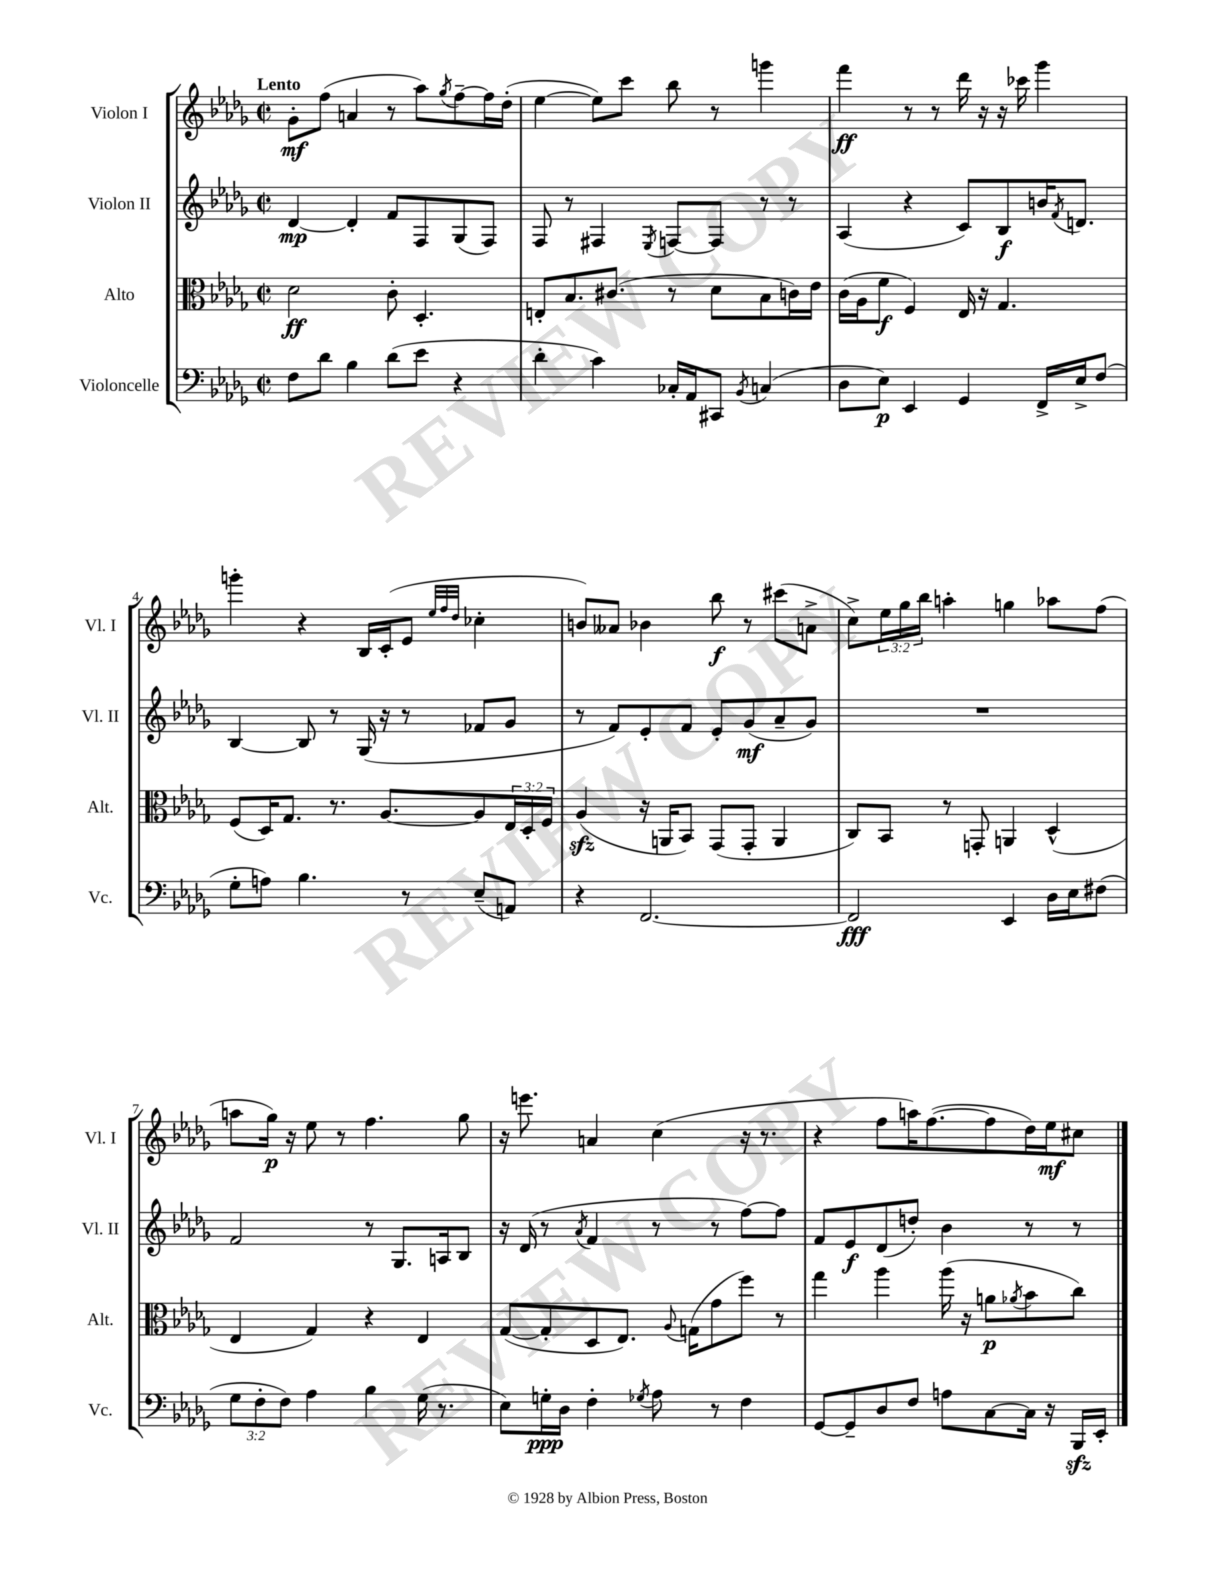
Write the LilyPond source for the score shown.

<<
\new StaffGroup <<
\new Staff = "s0" \with { instrumentName = "Violon I" shortInstrumentName = "Vl. I" } {
    \clef treble \key des \major \defaultTimeSignature \time 2/2 \override Staff.TupletNumber.text = #tuplet-number::calc-fraction-text \tempo "Lento"
    ges'8-.\mf f''8( a'4 r8 aes''8) \acciaccatura { ges''8 } f''8~-- f''16 des''16-.( |
    ees''4~ ees''8) c'''8 bes''8 r8 g'''4 |
    f'''4\ff r8 r8 des'''16 r16 r16 ces'''16 ges'''4 |
    g'''4-. r4 bes16 c'16-.( ees'8 \grace { ees''32 f''32 des''32 } ces''4-. |
    b'8) aeses'8 bes'4 bes''8\f r8 cis'''8( a'8-> |
    c''8->) \tuplet 3/2 { ees''16 ges''16 bes''16 } a''4-. g''4 aes''8 f''8( |
    a''8 ges''16\p) r16 ees''8 r8 f''4. ges''8 |
    r16 e'''8. a'4 c''4( r16 r8. |
    r4 f''8 a''16) f''8.~( f''8 des''16) ees''16\mf cis''8 \bar "|." |
}
\new Staff = "s1" \with { instrumentName = "Violon II" shortInstrumentName = "Vl. II" } {
    \clef treble \key des \major \defaultTimeSignature \time 2/2
    des'4~\mp des'4-. f'8 f8 ges8( f8) |
    f8 r8 fis4 \acciaccatura { ees8 } f8~ f8 r8 r8 |
    aes4( r4 c'8) bes8\f b'16 \acciaccatura { f'8 } d'8. |
    bes4~ bes8 r8 ges16( r16 r8 fes'8 ges'8 |
    r8 f'8) ees'8-. f'8 ees'8-. ges'8\mf( aes'8-- ges'8) |
    R1 |
    f'2 r8 ges8. a16 bes8 |
    r16 des'16( r8 \acciaccatura { aes'8 } f'4 r8 r8 f''8~) f''8 |
    f'8 ees'8\f des'8( d''8-.) bes'4 r8 r8 \bar "|." |
}
\new Staff = "s2" \with { instrumentName = "Alto" shortInstrumentName = "Alt." } {
    \clef alto \key des \major \defaultTimeSignature \time 2/2 \override Staff.TupletNumber.text = #tuplet-number::calc-fraction-text
    des'2\ff c'8-. des4.-. |
    e8-. bes8. cis'8.( r8 des'8 bes8 c'16) ees'16 |
    c'16( aes16 f'8\f f4) ees16 r16 ges4. |
    f8( des16) ges8. r8. aes8.~ aes8 \tuplet 3/2 { ees16 des16-. f16 } |
    aes4\sfz( r16 a,16 bes,8) ges,8( ges,8-. a,4 |
    c8) bes,8 r8 g,8-. a,4 des4-^( |
    ees4 ges4) r4 ees4 |
    ges8~( ges8-. des8 ees8.) \appoggiatura { aes8 } g16( ges'8 f''8) r8 |
    ges''4 aes''4 aes''16( r16 a'8\p \acciaccatura { aes'8 } bes'8 c''8) \bar "|." |
}
\new Staff = "s3" \with { instrumentName = "Violoncelle" shortInstrumentName = "Vc." } {
    \clef bass \key des \major \defaultTimeSignature \time 2/2 \override Staff.TupletNumber.text = #tuplet-number::calc-fraction-text
    f8 des'8 bes4 des'8( ees'8 r4 |
    des'4-. c'4) ces16-. aes,16 cis,8 \acciaccatura { bes,8 } c4( |
    des8 ees8\p) ees,4 ges,4 f,16-> ees16-> f8( |
    ges8-. a8) bes4. r8 ees8--( a,8) |
    r4 f,2.~ |
    f,2\fff ees,4 des16 ees16 fis8( |
    \tuplet 3/2 { ges8 f8-. f8) } aes4 bes4 ges16( r8. |
    ees8) g16-.\ppp des16 f4-. \acciaccatura { ges8 } aes8 r8 f4 |
    ges,8~ ges,8-- des8 f8 a8 c8~ c16 r16 bes,,16\sfz ees,16-. \bar "|." |
}
>>
>>
